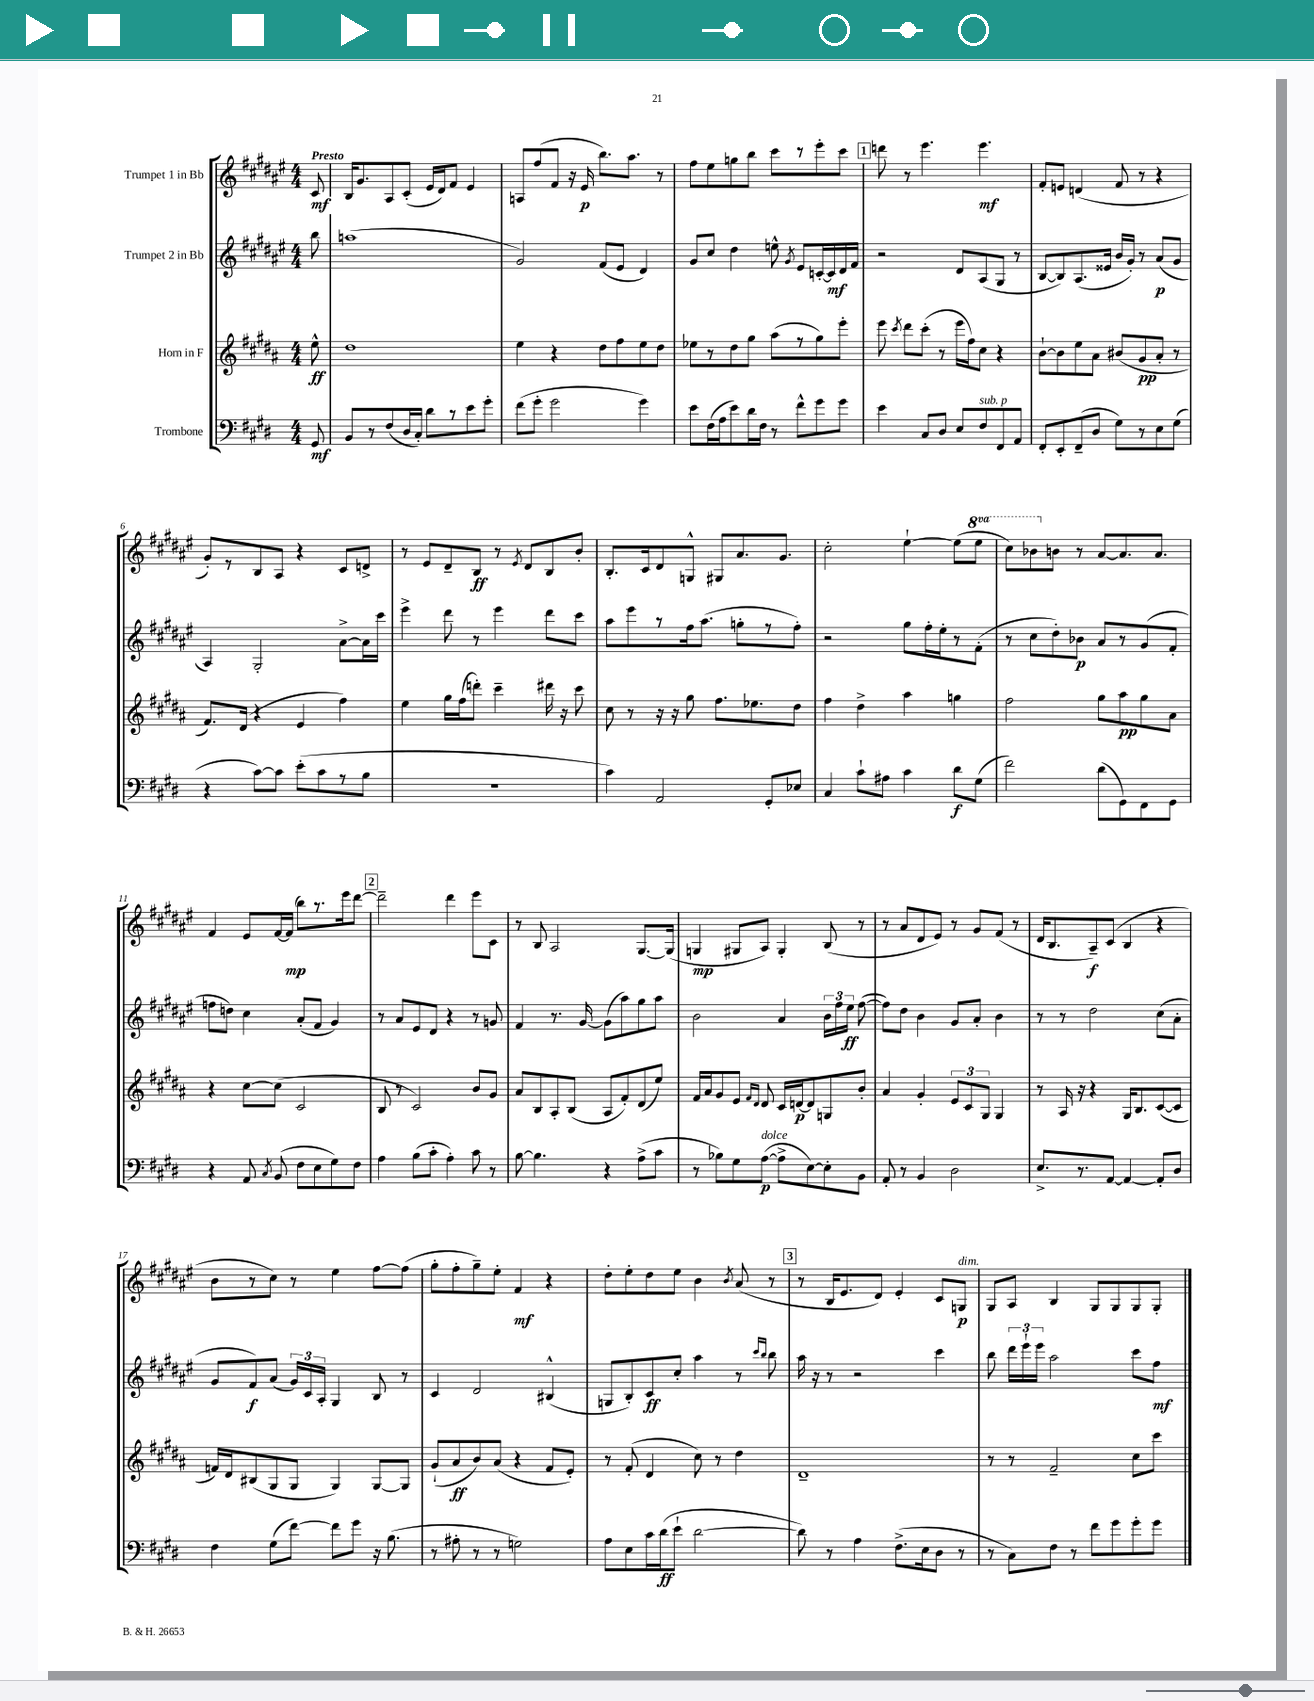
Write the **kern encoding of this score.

**kern	**kern	**kern	**kern
*staff4	*staff3	*staff2	*staff1
*clefF4	*clefG2	*clefG2	*clefG2
*k[f#c#g#d#]	*k[f#c#g#d#a#]	*k[f#c#g#d#a#e#]	*k[f#c#g#d#a#e#]
*M4/4	*M4/4	*M4/4	*M4/4
8GG#	8ee^^	8bb	8c#
=	=	=	=
8BB	1dd#	(1aa	16B
.	.	.	8.g#
8r	.	.	.
(8F#	.	.	8A#
16D#	.	.	(8c#'
16C#')	.	.	.
8d#	.	.	16e#
.	.	.	16d#)
8r	.	.	8f#
8e	.	.	4e#
8g#'	.	.	.
=	=	=	=
(8f#	4ee	2g#)	8A
8g#'	.	.	(8ff#
2g#	4r	.	8f#
.	.	.	16r
.	.	.	16e#
.	8dd#	(8f#	8.bb)
.	8ff#	8e#	.
.	.	.	8.aa#
4g#)	8ee	4d#)	.
.	8dd#	.	8r
=	=	=	=
8e	8ee-	8g#	8ff#
(16F#	8r	8cc#	8ee#
16A	.	.	.
8e)	8dd#	4dd#	8gg
16d#	8gg#	.	8bb
16F#	.	.	.
8r	(8aa#	8ee^^	8ccc#
.	.	8qg#	.
8f#^^	8r	8e#	8r
8g#	8gg#)	[16c'	8eee#'
.	.	16c]	.
8g#	8eee'	16d#	8ccc#
.	.	16f#	.
=	=	=	=
4e	8eee	2r	8ddd
.	8qccc#	.	.
.	8ddd#	.	8r
8C#	(8ccc#'	.	4.eee#
8D#	8r	.	.
8E	16eee	8d#	.
.	16ff#)	.	.
8F#	8cc#	(8A#	4.eee#
8FF#	4r	8G#	.
8AA	.	8r	.
=	=	=	=
8FF#'	[8b`	[8B	8f#'
8EE'	8b]	8B])	8e
(8FF#~	8ee	(8.A#	(4d
8D#	8a#	.	.
.	.	16e##	.
8G#)	(8b#	16b	8f#
.	.	16g#')	.
8r	8g#	8r	8r
8E	8a#'	(8a#	4r
(8G#	8r	8g#	.
=	=	=	=
4r	8.f#)	4A#)	8g#')
.	.	.	8r
.	(16d#	.	.
[8c#)	4r	2G#'	8B
8c#]	.	.	8A#
(8e'	4e	.	4r
8c#	.	.	.
8r	4ff#)	[8a#^	8c#
8B	.	16a#]	8d^
.	.	16ccc#	.
=	=	=	=
1r	4ee	4eee#^	8r
.	.	.	8e#
.	16gg#	8ddd#	8d#~
.	(16ff#	.	.
.	8ddd')	8r	8B
.	4ccc#~	4eee#	8r
.	.	.	8qe#
.	.	.	8d#
.	16ddd#	8ddd#	8B
.	16r	.	.
.	8ccc#	8ccc#	8b'
=	=	=	=
4c#)	8cc#	8aa#	8.B'
.	8r	8eee#	.
.	.	.	16c#
2AA	16r	8r	8d#
.	16r	.	.
.	8gg#	16ff#	8G^^
.	.	(8.aa#	.
.	8.ff#	.	8G#
.	.	8gg'	8.a#
.	8.ee-	.	.
8GG#'	.	8r	.
.	.	.	8.g#
8E-	8dd#	8ff#')	.
=	=	=	=
4C#	4ff#	2r	2cc#'
8c#`	4dd#^	.	.
8A#	.	.	.
4c#	4aa#	8gg#	[4ee#`
.	.	16ff#'	.
.	.	16ee#'	.
8d#	4gg	8r	(8ee#]
(8G#	.	(8f#'	8eee#
=	=	=	=
2f#)	2ff#	8r	8ccc#)
.	.	8cc#	8bb-
.	.	8dd#')	8b
.	.	8b-	8r
(8d#	8gg#	8a#	[8a#
8GG#)	8aa#	8r	8.a#]
8FF#	8gg#	(8g#	.
.	.	.	8.a#
8GG#	8a#	8f#'	.
=	=	=	=
4r	4r	8ff	4f#
.	.	8dd)	.
8AA	[8cc#	4cc#	8e#
8qC#	.	.	.
(8BB	(8cc#]	.	[16f#
.	.	.	(16f#]
8F#	2c#	(8a#'	8bb)
8E	.	8f#	8.r
8G#)	.	4g#)	.
.	.	.	16eee#
8F#	.	.	[8ddd#
=	=	=	=
4A	8B	8r	2ddd#~]
.	8r	8a#	.
(8B	2c#)	8e#	.
8c#'	.	8d#	.
4A')	.	4r	4ddd#
8c#	8b	8r	8eee#
8r	8g#	8g	8c#
=	=	=	=
[8B	8a#	4f#	8r
4.B]	8B	.	8B
.	8A#'	8.r	2A#
.	(8B	.	.
.	.	[16g#	.
4r	8A#	(8g#]	.
.	8f#')	8aa#)	.
(8A^	(8d#	8gg#	[8.G#
8c#	8ee)	8aa#	.
.	.	.	(16G#]
=	=	=	=
8r	16f#	2b	4G
.	16a#	.	.
8B-)	8g#	.	.
8G#	8e	.	8G#
.	16qqf#	.	.
.	16qqd#	.	.
([8A	8d#	.	8A#)
8A^]	16c#	4a#	4G#'
.	[16d	.	.
[8E)	8d]	.	.
8E']	8G	24b	(8B
.	.	24ff#	.
.	.	24ee#	.
8BB	8b'	([8ff#	8r
=	=	=	=
8AA'	4a#	8ff#])	8r
8r	.	8dd#	8a#
4BB	4g#'	4b	8d#
.	.	.	8e#)
2D#	12e	8g#	8r
.	12c#	.	.
.	.	8a#'	8g#
.	12G#	.	.
.	4G#	4b	(8f#
.	.	.	8r
=	=	=	=
8.E^	8r	8r	16d#
.	.	.	8.B
.	16A#	8r	.
8.r	16r	.	.
.	4r	2dd#	8A#~)
[8AA	.	.	(8c#
4AA_	16G#	.	4B
.	8.B	.	.
8AA']	([8c#	(8cc#	4r
8D#	8c#]	8a#'	.
=	=	=	=
4F#	16f)	8g#	8b
.	16d#	.	.
.	(8B#	8f#)	8r
(8G#	8G#	(8a#	8cc#)
[8f#)	8G#	24g#)	8r
.	.	24c#	.
.	.	24A#'	.
8f#]	4G#)	4G#	4ee#
8g#	.	.	.
16r	[8G#	8B	[8ff#
(8.B	.	.	.
.	8G#]	8r	(8ff#]
=	=	=	=
8r	(8g#`	4c#	8gg#'
8A#'	8a#	.	8ff#'
8r	8b)	2d#	8gg#~)
8r	(8a#	.	8ee#'
2G)	4r	.	4f#
.	8f#	(4B#^^	4r
.	8e')	.	.
=	=	=	=
8A	8r	8G	8dd#'
8E	(8f#'	8B')	8ee#'
16c#	4d#	8c#	8dd#
(16d#	.	.	.
8e`	.	8cc#'	8ee#
[2d#	8cc#)	4aa#	4b
.	8r	.	.
.	.	.	8qb
.	4dd#	8r	(8a#
.	.	16qqccc#	.
.	.	16qqbb	.
.	.	8bb	8r
=	=	=	=
8d#])	1d#~	16aa#	8r
.	.	16r	.
8r	.	8r	16B
.	.	.	8.e#
4A	.	2r	.
.	.	.	8d#)
(8.F#^	.	.	4e#'
16E	.	.	.
8D#	.	4ccc#	8c#
8r	.	.	8G
=	=	=	=
8r	8r	8bb	8G#
8C#)	8r	24ddd#	8A#
.	.	24eee#`	.
.	.	24eee#	.
8F#	2f#~	2aa#	4B
8r	.	.	.
8f#	.	.	8G#
8g#	.	.	8G#
8g#'	8cc#	8ccc#	8G#
8g#	8ccc#	8ff#	8G#'
==	==	==	==
*-	*-	*-	*-
